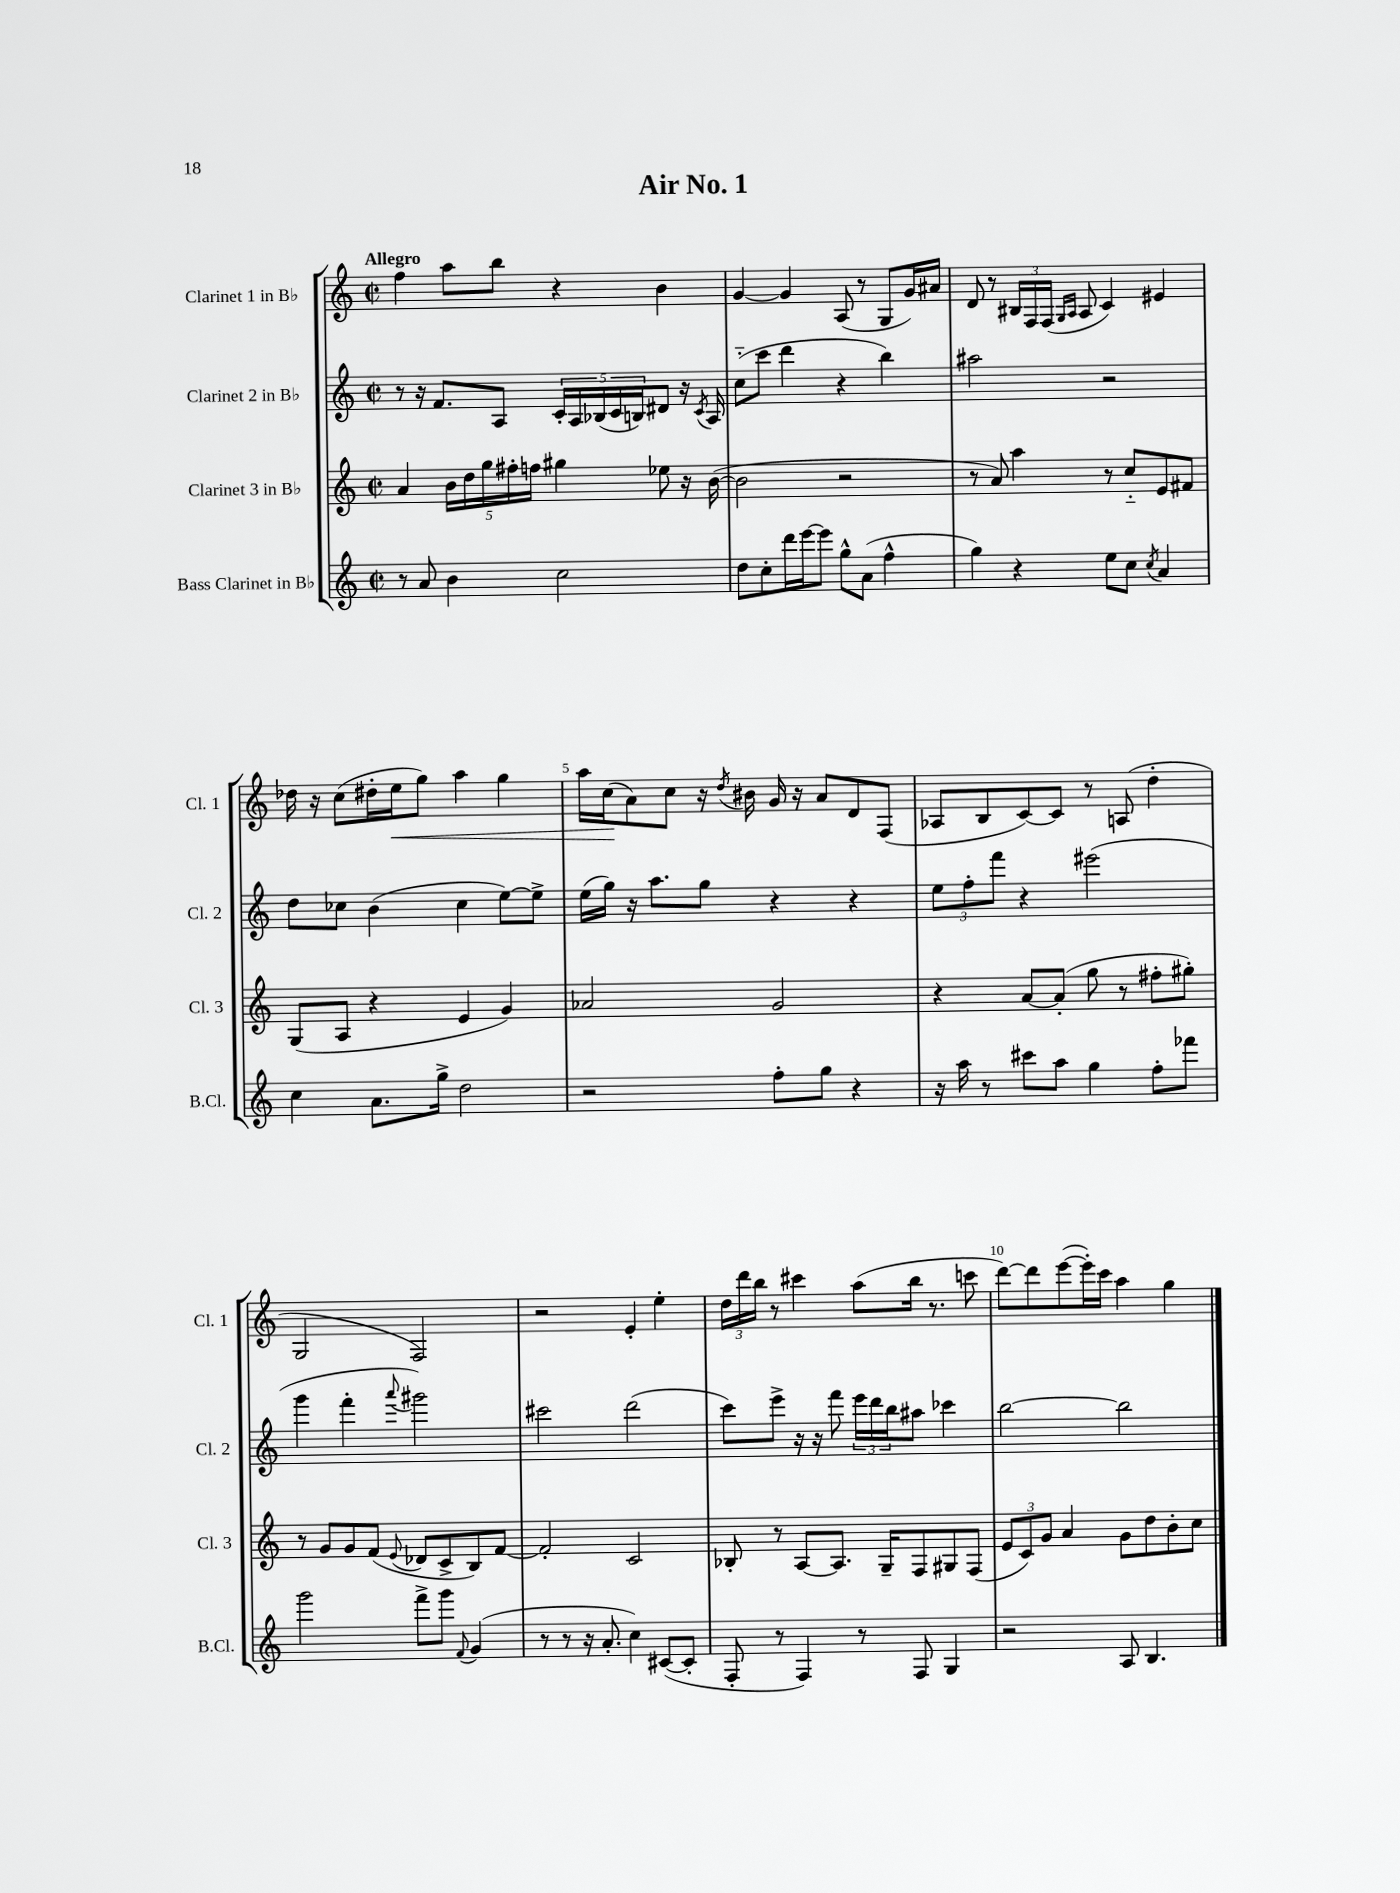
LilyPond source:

\header { title = "Air No. 1" }
<<
\new StaffGroup <<
\new Staff = "s0" \with { instrumentName = "Clarinet 1 in Bb" shortInstrumentName = "Cl. 1" } {
    \clef treble \key c \major \defaultTimeSignature \time 2/2 \tempo "Allegro"
    f''4 a''8 b''8 r4 b'4 |
    g'4~ g'4 a8( r8 g8 g'16) ais'16 |
    d'8 r8 \tuplet 3/2 { bis16 f16 f16( } \grace { g16 a16 } a8 c'4) eis'4 |
    des''16 r16 c''8( dis''16-. e''16\< g''8) a''4 g''4 |
    a''16 c''16\!( a'8) c''8 r16 \acciaccatura { d''8 } bis'16 g'16 r16 a'8 d'8 f8( |
    aes8 b8 c'8~) c'8 r8 a8( d''4-. |
    g2 f2) |
    r2 e'4-. e''4-. |
    \tuplet 3/2 { d''16 d'''16 b''16 } r8 cis'''4 a''8( b''16 r8. c'''8 |
    d'''8~) d'''8 e'''8~( e'''16-.) c'''16 a''4 g''4 \bar "|." |
}
\new Staff = "s1" \with { instrumentName = "Clarinet 2 in Bb" shortInstrumentName = "Cl. 2" } {
    \clef treble \key c \major \defaultTimeSignature \time 2/2
    r8 r16 f'8. a8 \tuplet 5/4 { c'16-. a16 bes16( c'16 b16) } dis'8 r16 \acciaccatura { c'8 } a16 |
    c''8-_( c'''8 d'''4 r4 b''4) |
    ais''2 r2 |
    d''8 ces''8 b'4( ces''4 e''8~) e''8-> |
    e''16( g''16) r16 a''8. g''8 r4 r4 |
    \tuplet 3/2 { e''8 f''8-. f'''8 } r4 eis'''2( |
    g'''4 f'''4-. \appoggiatura { a'''8 } gis'''2) |
    cis'''2 d'''2( |
    c'''8) e'''8-> r16 r16 f'''8 \tuplet 3/2 { e'''16 d'''16 b''16 } ais''8 ces'''4 |
    b''2~ b''2 \bar "|." |
}
\new Staff = "s2" \with { instrumentName = "Clarinet 3 in Bb" shortInstrumentName = "Cl. 3" } {
    \clef treble \key c \major \defaultTimeSignature \time 2/2
    a'4 \tuplet 5/4 { b'16 d''16 g''16 fis''16-. f''16 } gis''4 ees''8 r16 b'16~( |
    b'2 r2 |
    r8 a'8) a''4 r8 c''8-_ e'8 fis'8 |
    g8( a8 r4 e'4 g'4) |
    aes'2 g'2 |
    r4 a'8~ a'8-.( g''8 r8 fis''8-. gis''8-.) |
    r8 g'8 g'8 f'8( \appoggiatura { e'8 } des'8 c'8-> b8) f'8~ |
    f'2-. c'2 |
    bes8-. r8 a8~ a8. g16-- f8 gis8 f8( |
    \tuplet 3/2 { e'8 c'8) g'8 } a'4 g'8 d''8 b'8-. c''8 \bar "|." |
}
\new Staff = "s3" \with { instrumentName = "Bass Clarinet in Bb" shortInstrumentName = "B.Cl." } {
    \clef treble \key c \major \defaultTimeSignature \time 2/2
    r8 a'8 b'4 c''2 |
    d''8 c''8-. d'''16 e'''16~ e'''8 g''8-^ a'8( f''4-^ |
    g''4) r4 e''8 c''8 \acciaccatura { c''8 } a'4 |
    c''4 a'8. g''16-> d''2 |
    r2 f''8-. g''8 r4 |
    r16 a''16 r8 cis'''8 a''8 g''4 f''8-. fes'''8 |
    g'''2 f'''8-> g'''8 \appoggiatura { f'8 } g'4( |
    r8 r8 r16 a'8.-. c''4) cis'8~( cis'8-. |
    f8-. r8 f4) r8 f8 g4 |
    r2 a8 b4. \bar "|." |
}
>>
>>
\layout { \context { \Score \override BarNumber.break-visibility = ##(#f #t #t) barNumberVisibility = #(every-nth-bar-number-visible 5) } }
